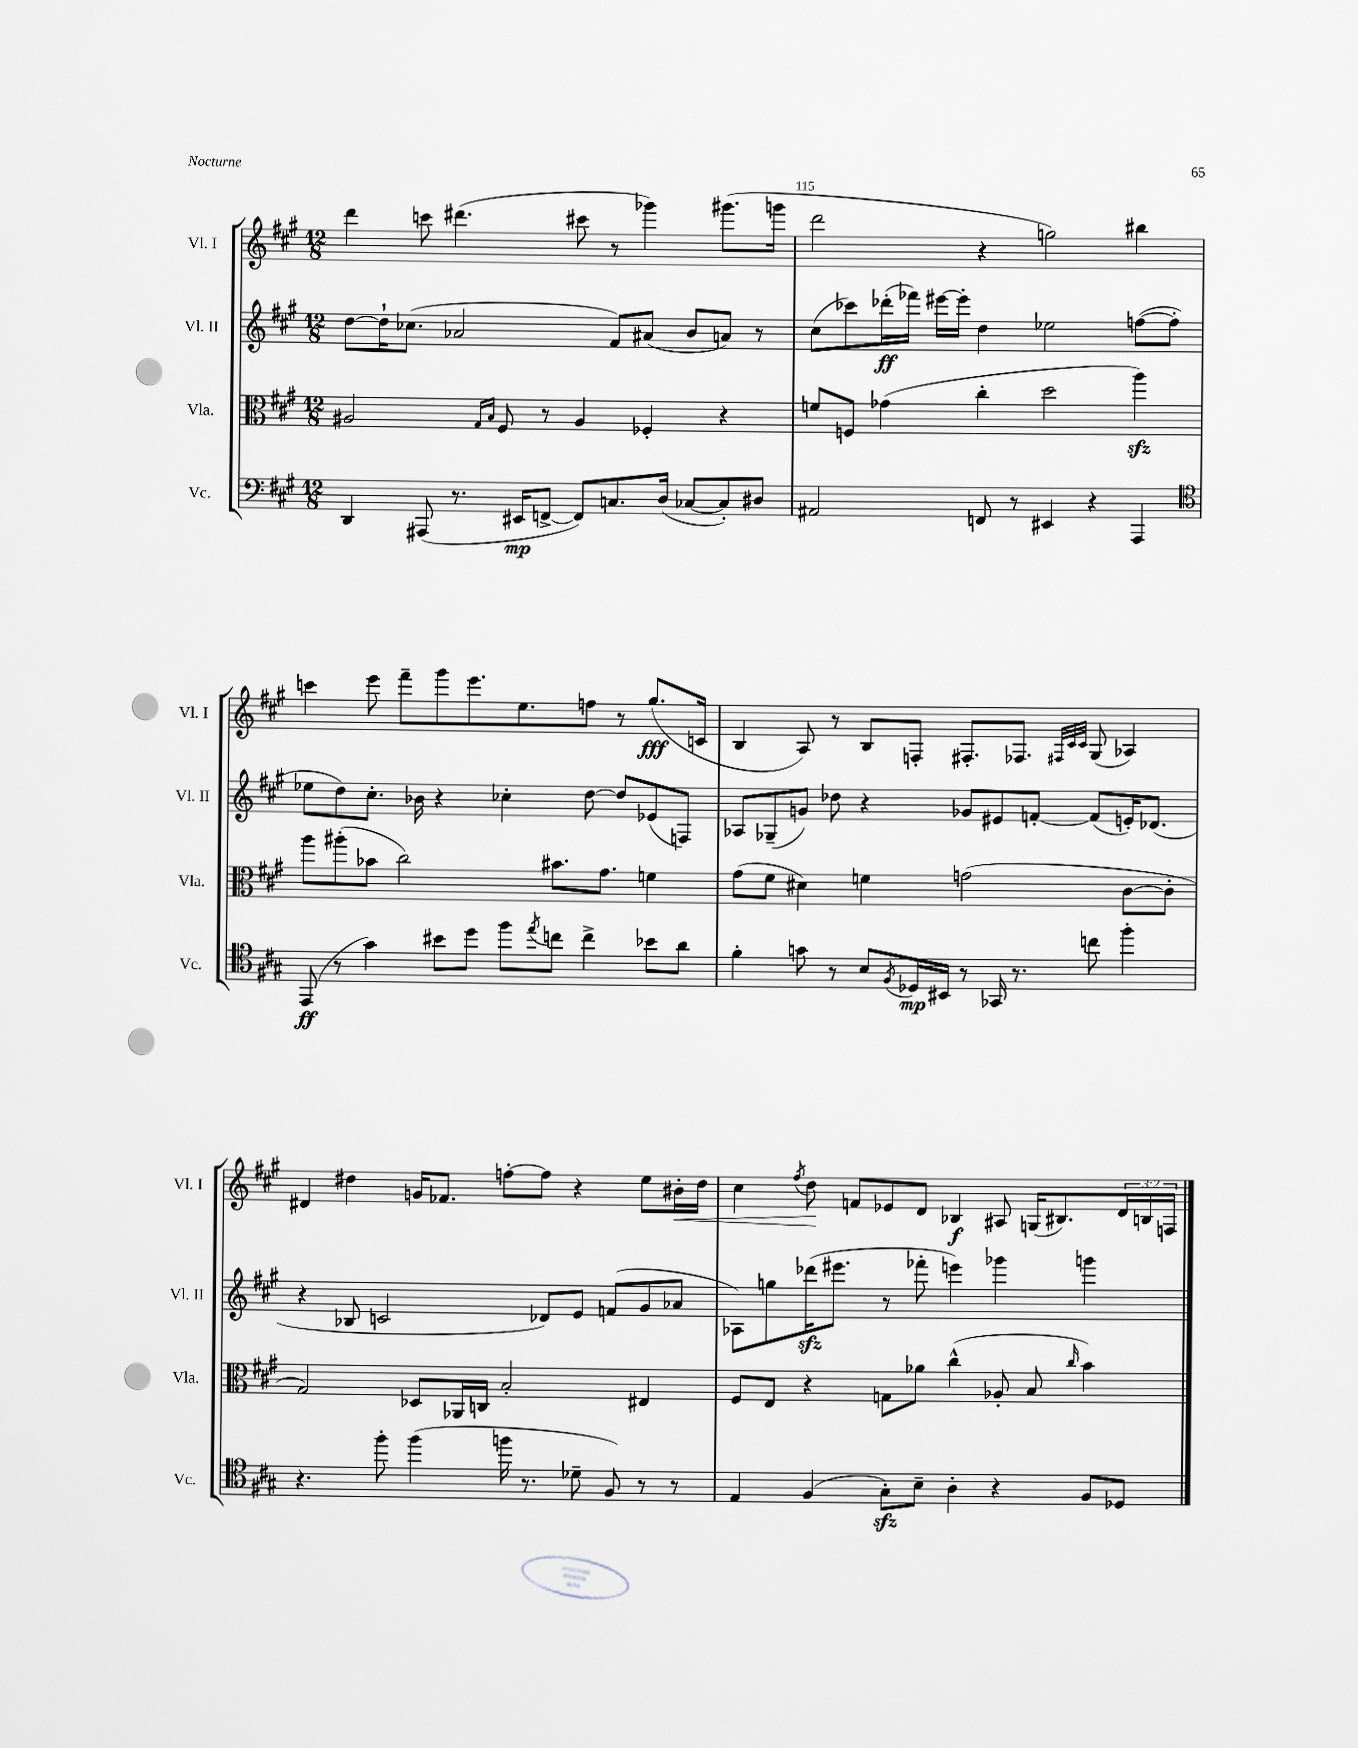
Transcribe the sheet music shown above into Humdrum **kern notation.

**kern	**kern	**kern	**kern
*staff4	*staff3	*staff2	*staff1
*clefF4	*clefC3	*clefG2	*clefG2
*k[f#c#g#]	*k[f#c#g#]	*k[f#c#g#]	*k[f#c#g#]
*M12/8	*M12/8	*M12/8	*M12/8
4DD	2A#	[8dd	4ddd
.	.	16dd`]	.
.	.	(8.cc-	.
(8AAA#	.	.	8ccc
8.r	.	2a-	(4.ddd#
.	16qqG#	.	.
.	16qqB	.	.
.	8F#	.	.
16EE#	.	.	.
[8FF^	8r	.	.
8FF])	4A#	.	8ccc#
8.C	.	8f#)	8r
.	4F-'	(8a#	4ggg-)
(16D	.	.	.
[8C-	.	8b	.
8C-'])	4r	8a)	(8.ggg#
8D#	.	8r	.
.	.	.	16ggg
=	=	=	=
2AA#	8f	(8cc#	2ddd
.	8F	8ccc-)	.
.	(4g-	(16ddd-'	.
.	.	16fff-)	.
.	.	[16eee#	.
.	.	16eee#']	.
8FF	4cc#'	4dd	4r
8r	.	.	.
4EE#	2dd	2ee-	2gg)
4r	.	.	.
4AAA	4aa)	([8ff	4bb#
.	.	8ff']	.
=	=	=	=
*clefC4	*	*	*
(8EE	8aa	8ee-	4ccc
8r	(8aa#'	8dd)	.
4g#)	8b-	8.cc#'	8eee
.	2cc#)	.	8fff#~
.	.	16b-	.
8b#	.	4r	8ggg#
8dd	.	.	8.eee
8ff#	.	4cc-'	.
.	.	.	8.ee
8qee	.	.	.
8cc	8.b#	.	.
4cc^	.	[8dd	8ff
.	8.g#	.	.
.	.	8dd]	8r
8b-	4f	(8e-	(8.gg#
8a	.	8F)	.
.	.	.	16c
=	=	=	=
4f#'	(8g#	8A-	4B
.	8f#	(8G-~	.
8g	4d#)	8g)	8A)
8r	.	8dd-	8r
8B	4f	4r	8B
8qF#	.	.	.
16D-	.	.	8F'
16BB#	.	.	.
8r	(2g	8g-	8.F#'
16GG-	.	8e#	.
8.r	.	.	8.F-
.	.	[8f'	.
.	.	.	32qqF#
.	.	.	32qqc#
.	.	.	32qqc#
8cc	.	(8f]	(8G#
4ff#'	[8c#	16e')	4A-)
.	.	(8.d-	.
.	8c#']	.	.
=	=	=	=
4.r	2G#)	4r	4d#
.	.	8B-	4dd#
8ff#'	.	2c	.
(4ff#	8D-	.	16g
.	.	.	8.f-
.	16AA-	.	.
.	16C	.	.
16ff	2B'	.	[8ff'
8.r	.	.	.
.	.	8d-)	8ff]
8d-~	.	8e	4r
8F#)	.	(8f	.
8r	4E#	8g#	8ee
8r	.	8a-	16b#'
.	.	.	16dd#
=	=	=	=
4E	8F#	8A-)	4cc#
.	8E	8gg	.
.	.	.	8qff#
(4F#	4r	(16ddd-	8dd
.	.	8.eee#	.
.	.	.	8f
8G#')	8G	8r	8e-
8B~	8a-	8fff-'	8d
4A'	(4cc#^^	4eee)	4B-
4r	8A-'	4ggg-	8A#
.	8B	.	(16G
.	.	.	8.B#)
.	16qqcc#	.	.
8F#	4b)	4ggg	.
8D-	.	.	24d
.	.	.	24B
.	.	.	24F
==	==	==	==
*-	*-	*-	*-
